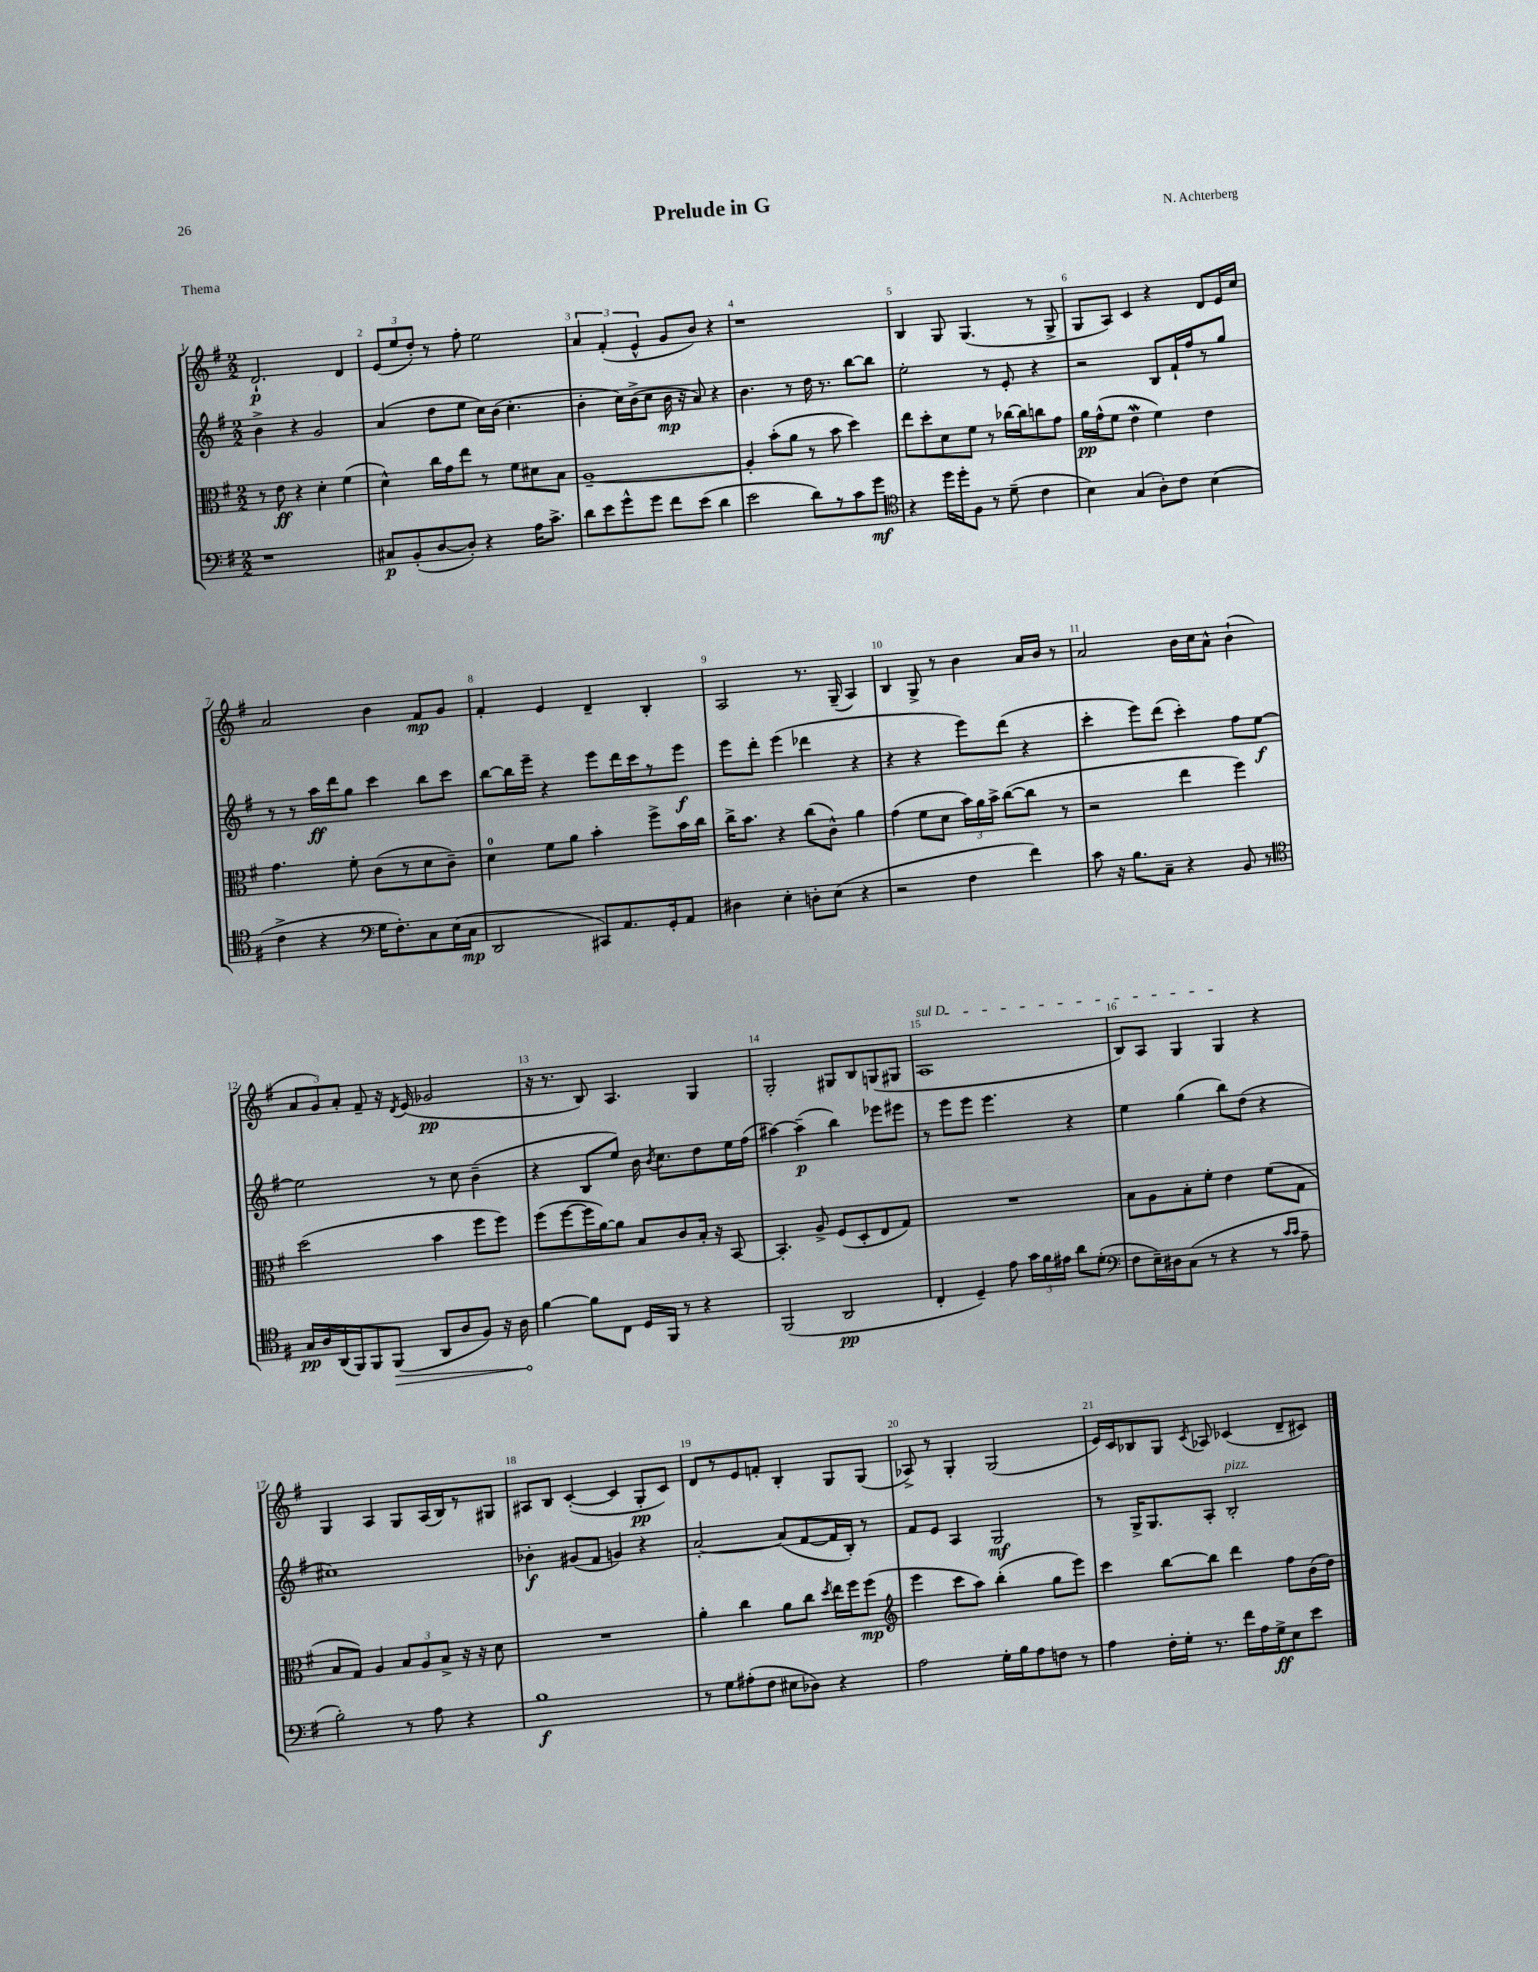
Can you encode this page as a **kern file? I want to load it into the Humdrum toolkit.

**kern	**kern	**kern	**kern
*staff4	*staff3	*staff2	*staff1
*clefF4	*clefC3	*clefG2	*clefG2
*k[f#]	*k[f#]	*k[f#]	*k[f#]
*M2/2	*M2/2	*M2/2	*M2/2
1r	8r	4b^	2.d`
.	8e	.	.
.	4r	4r	.
.	4d'	2g	.
.	(4f#	.	4d
=	=	=	=
8C#	4d^^)	(4a	(12e
.	.	.	12ee
(8BB'	.	.	.
.	.	.	12dd')
[8D	16cc	8dd	8r
.	16g	.	.
8D'])	8ee	8ee	8ff#'
4r	8r	16cc)	2ee
.	.	(16b	.
.	8f#	4.cc'	.
16A	8d#	.	.
8.c^	.	.	.
.	8B	.	.
=	=	=	=
8d	[1A~	4b'	6a
8e	.	.	.
.	.	.	(6f#'
8g^^	.	16cc)	.
.	.	(16b^	.
.	.	.	6e^^
8g	.	8cc	.
8f#	.	16b	8g
.	.	16r	.
(8e	.	8a)	8b)
4d	.	4r	4r
=	=	=	=
2e	4A']	4.b	1r
.	(8b'	.	.
.	8a	8r	.
8d)	8r	16dd	.
.	.	8.r	.
8r	8b	.	.
8c	4dd)	[8bb	.
8g	.	8bb]	.
=	=	=	=
*clefC4	*	*	*
4r	8ee	2ee'	4B
.	8dd'	.	.
16dd	8d	.	8G
16dd'	.	.	.
8F#	8f#	.	(4.G
8r	8r	8r	.
(8d~	[16cc-	8e'	.
.	16cc-]	.	.
4c	8cc	4r	8r
.	8g	.	8G^
=	=	=	=
4B)	16a	2r	8G
.	(16g^^	.	.
.	8f#	.	8A)
(4G	4e	.	4c
8A')	4f#)	8B	4r
8c	.	16f#`	.
.	.	16ff#	.
(4B	4e	8r	8d
.	.	8gg	16e
.	.	.	16cc
=	=	=	=
4c^	4.g	8r	2a
.	.	8r	.
4r	.	16aa	.
.	.	16ddd	.
.	8f#'	8gg	.
*clefF4	*	*	*
16G	(8c	4ccc	4b
8.F#')	.	.	.
.	8r	.	.
8C	8d	8bb	8f#
(16E	8c~)	8ccc	8g
16C	.	.	.
=	=	=	=
2DD	4d	[8bb	4f#'
.	.	16bb]	.
.	.	16eee~	.
.	8f#	4r	4e
.	8a	.	.
8CC#)	4b'	8eee	4d~
8.AA	.	16ddd	.
.	.	16ccc	.
.	8ff#^	8r	4B'
16GG'	.	.	.
8AA	16b	8eee	.
.	16cc	.	.
=	=	=	=
4D#	16cc^	8eee	2A
.	8.b	.	.
.	.	8ddd'	.
4E'	4r	(4eee	.
8D'	(8cc	4ddd-	8.r
(8E	8c^^)	.	.
.	.	.	(16G~
4r	4a	4r	4A)
=	=	=	=
2r	(4g	4r	4B
.	8f#	4r	8G^
.	8d	.	8r
4F#	24b)	8eee)	4b
.	24a	.	.
.	24b^	.	.
.	([8cc	(8ddd	.
4f#)	8cc]	4r	16a
.	.	.	16b
.	8r	.	8r
=	=	=	=
8c	2r	4ccc'	2a
16r	.	.	.
8.B	.	.	.
.	.	8eee)	.
8C~	.	(8ddd	.
4r	4ee	4ccc')	16b
.	.	.	16cc
.	.	.	8a^^
8BB	4ff#)	8ff#	(4b`
8r	.	[8ee	.
=	=	=	=
*clefC4	*	*	*
16G	(2dd	2ee]	12a
16A	.	.	.
.	.	.	12g)
(16AA	.	.	.
.	.	.	12a'
16FF#)	.	.	.
8FF#	.	.	8f#~
(8FF#	.	.	16r
.	.	.	8qd
.	.	.	(16e
8AA	4b	8r	2g-
8A	.	8cc	.
8F#)	8ff#	(4b~	.
16r	8ff#)	.	.
16A	.	.	.
=	=	=	=
[4f#	(8ff#	4r	16r
.	.	.	8.r
.	[8ff#	.	.
8f#]	16ff#]	8B	8B)
.	[16a)	.	.
8C	8a]	8ee)	4.A
16D	8B	16b	.
.	.	8qb	.
16FF#	.	8.cc	.
8r	8c	.	.
4r	16B'	8dd	4G
.	16r	.	.
.	[8BB	16ee	.
.	.	(16ff#	.
=	=	=	=
(2FF#	4.BB']	[4aa#)	2G'
.	.	(4aa#~]	.
.	8A^	.	.
2AA	(8F#	4bb)	8G#
.	8D'	.	8B
.	8E	8eee-	(8G
.	8G)	8eee#	8G#
=	=	=	=
4C'	1r	8r	1A
.	.	8eee	.
4D~)	.	8eee	.
.	.	4.eee	.
8e	.	.	.
24g	.	.	.
24f#	.	.	.
24e#	.	.	.
8a	.	4r	.
(8d'	.	.	.
=	=	=	=
*clefF4	*	*	*
8F#	8B	4ee	8B)
16E~)	8A	.	8A
16D#	.	.	.
(8C	8B'	(4gg	4G
8r	8f#'	.	.
4r	4e	8bb)	4G
.	.	(8dd	.
8r	(8f#	4r	4r
16qqc	.	.	.
16qqc	.	.	.
8A~	8G	.	.
=	=	=	=
2B')	8B	1cc#)	4G
.	8G)	.	.
.	4A	.	4A
8r	12B	.	8G
.	12A	.	.
8A	.	.	(16A
.	12B^	.	.
.	.	.	16B)
4r	16r	.	8r
.	16r	.	.
.	8d	.	8G#
=	=	=	=
1B	1r	4b-'	8A#
.	.	.	8B
.	.	(8g#	([4c'
.	.	8f#	.
.	.	4g)	4c]
.	.	4r	8G'
.	.	.	8c)
=	=	=	=
8r	4a'	[2a'	8d
8G	.	.	8r
(8A#'	4cc	.	8e
8F#	.	.	8f'
8E#	8a	(8a]	4B'
8D-)	8cc	[8f#	.
.	8qdd	.	.
4r	16ee	16f#]	8G
.	16ff#	16B')	.
.	(8ff#	8r	(8G
=	=	=	=
*	*clefG2	*	*
2A	4eee	8f#	8A-^)
.	.	8e	8r
.	8ccc	4A	4G'
.	8aa)	.	.
16G'	(4bb'	2G	(2G
16B	.	.	.
8A	.	.	.
8F	8gg	.	.
8r	8eee)	.	.
=	=	=	=
4A	4ccc	8r	16e)
.	.	.	16c
.	.	16G^	8B-
.	.	8.G	.
16F#'	[8bb	.	8G
16G'	.	.	.
.	.	.	8qc
8.r	8bb]	8A'	8A-
.	4ddd	2B'	(4c-
16f#	.	.	.
16A	.	.	.
16G^	.	.	.
8E	8ff#	.	8d~
8e	(16b	.	8c#)
.	16dd)	.	.
==	==	==	==
*-	*-	*-	*-
